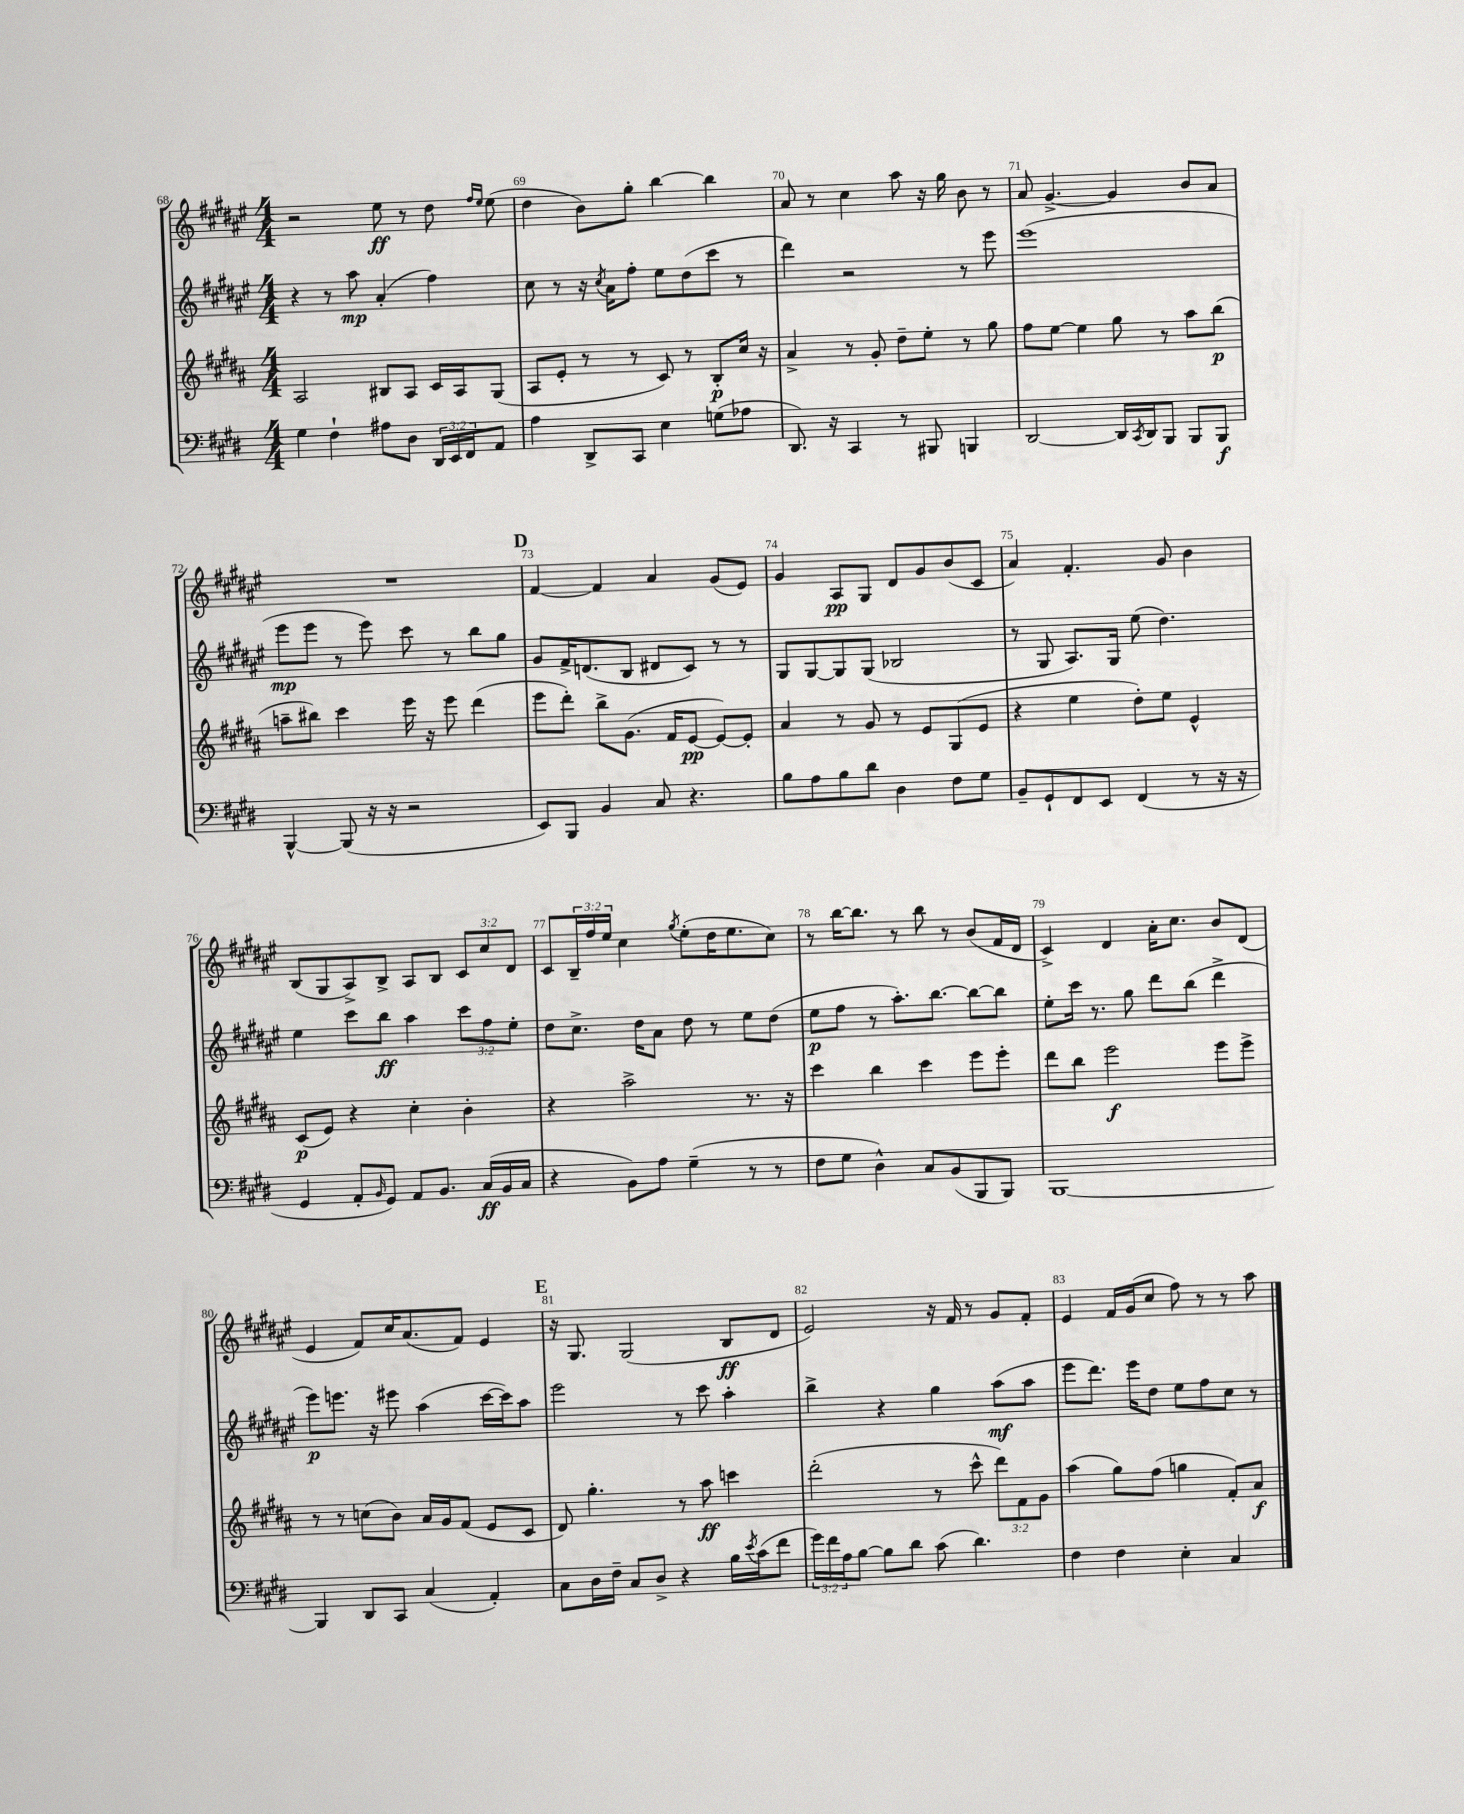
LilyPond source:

<<
\new StaffGroup <<
\new Staff = "s0" {
    \clef treble \key fis \major \numericTimeSignature \time 4/4 \override Staff.TupletNumber.text = #tuplet-number::calc-fraction-text
    r2 eis''8\ff r8 dis''8 \grace { fis''16 eis''16 } eis''8( |
    dis''4 b'8) gis''8-. b''4~ b''4 |
    ais'8 r8 cis''4 ais''8 r16 gis''16 b'8 r8 |
    ais'8 gis'4.~-> gis'4 b'8 ais'8 |
    R1 |
    \mark \markup { \bold "D" } fis'4~ fis'4 ais'4 gis'8( eis'8) |
    gis'4 ais8\pp gis8 dis'8 gis'8 b'8( cis'8 |
    ais'4) fis'4.-. gis'8 b'4 |
    b8( gis8 ais8->) b8-> ais8 b8 \tuplet 3/2 { cis'8 cis''8 dis'8 } |
    cis'8 \tuplet 3/2 { b16-- fis''16 eis''16 } cis''4 \acciaccatura { gis''8 } eis''8-.( dis''16 eis''8. cis''8) |
    r8 b''16~ b''8. r8 b''8 r8 b'8( fis'16 dis'16 |
    cis'4->) dis'4 ais'16-. cis''8. b'8 dis'8( |
    eis'4 fis'8) cis''16 ais'8.( fis'8) eis'4 |
    \mark \markup { \bold "E" } r16 gis8. gis2( b8\ff dis'8 |
    eis'2) r16 fis'16 r8 gis'8 fis'8-. |
    eis'4 fis'16 gis'16( cis''8 fis''8) r8 r8 ais''8 \bar "|." |
}
\new Staff = "s1" {
    \clef treble \key fis \major \numericTimeSignature \time 4/4 \override Staff.TupletNumber.text = #tuplet-number::calc-fraction-text
    r4 r8 ais''8\mp ais'4-.( fis''4) |
    cis''8 r8 r16 \acciaccatura { cis''8 } ais'16 fis''8-. eis''8 dis''8( cis'''8 r8 |
    dis'''4) r2 r8 eis'''8 |
    eis'''1( |
    eis'''8\mp eis'''8 r8 eis'''8) cis'''8 r8 b''8 gis''8 |
    \mark \markup { \bold "D" } gis'8 fis'16-> d'8.( b8 dis'8 cis'8) r8 r8 |
    gis8 gis8~ gis8 gis8( bes2 |
    r8 gis8 ais8.) gis16 eis''8( dis''4.) |
    eis''4 cis'''8 b''8\ff ais''4 \tuplet 3/2 { cis'''8 fis''8 eis''8-. } |
    dis''8 cis''8.-> dis''16 ais'8 dis''8 r8 eis''8 dis''8( |
    eis''8\p fis''8 r8 ais''8.-.) b''8.~ b''8~ b''8 |
    eis''8-. cis'''16 r8. gis''8 dis'''8 b''8( dis'''4-> |
    eis'''8\p) e'''8. r16 eis'''8 ais''4( cis'''16~ cis'''16) ais''8 |
    \mark \markup { \bold "E" } eis'''2 r8 cis'''8 ais''4-. |
    b''4-> r4 gis''4 ais''8\mf( ais''8 |
    eis'''8 dis'''8.) eis'''16 dis''8 eis''8 fis''8 cis''8 r8 \bar "|." |
}
\new Staff = "s2" {
    \clef treble \key b \major \numericTimeSignature \time 4/4 \override Staff.TupletNumber.text = #tuplet-number::calc-fraction-text
    ais2 bis8 ais8 cis'16 ais16 gis8( |
    ais8 e'8-. r8 r8 cis'8) r8 b8-.\p cis''16 r16 |
    ais'4-> r8 gis'8-. dis''8-- e''8-. r8 gis''8 |
    fis''8 e''8~ e''4 gis''8 r8 ais''8 b''8\p( |
    a''8-- bis''8) cis'''4 e'''16 r16 e'''8 dis'''4( |
    \mark \markup { \bold "D" } e'''8 dis'''8-.) b''8-> gis'8.( fis'16 e'8~\pp e'8~) e'8-. |
    ais'4 r8 gis'8 r8 e'8 gis8( e'8 |
    r4 e''4 dis''8-.) e''8 e'4-^ |
    cis'8\p( e'8) r4 cis''4-. b'4-. |
    r4 ais''2-> r8. r16 |
    cis'''4 b''4 cis'''4 e'''8 e'''8-. |
    dis'''8 b''8 e'''2\f e'''8 e'''8-> |
    r8 r8 c''8( b'8) ais'16 gis'16 fis'8( e'8 cis'8 |
    \mark \markup { \bold "E" } dis'8) gis''4.-. r8 ais''8\ff c'''4 |
    dis'''2-.( r8 cis'''8-^ \tuplet 3/2 { dis'''8) fis'8 gis'8 } |
    ais''4( gis''8) fis''8( g''4 fis'8-.) ais'8\f \bar "|." |
}
\new Staff = "s3" {
    \clef bass \key e \major \numericTimeSignature \time 4/4 \override Staff.TupletNumber.text = #tuplet-number::calc-fraction-text
    gis4 fis4-! ais8 dis8 \tuplet 3/2 { dis,16 e,16 fis,16 } a,8 |
    a4 dis,8-> cis,8 e4 g8( aes8 |
    dis,8.) r16 cis,4 r8 bis,,8 b,,4 |
    dis,2~ dis,16 \acciaccatura { cis,8 } dis,16 b,,8 b,,8 b,,8\f |
    b,,4~-^ b,,8( r16 r16 r2 |
    \mark \markup { \bold "D" } e,8) b,,8 b,4 cis8 r4. |
    b8 a8 b8 dis'8 dis4 fis8 gis8 |
    b,8-- gis,8-! fis,8 e,8 fis,4( r8 r16 r16 |
    gis,4 a,8-. \grace { b,16 } gis,8) a,8 b,8. cis16\ff( b,16 cis16 |
    r4 b,8) a8 gis4--( r8 r8 |
    fis8 gis8 dis4-^) cis8 b,8( b,,8 b,,8) |
    b,,1~ |
    b,,4 dis,8 cis,8 cis4( a,4-.) |
    \mark \markup { \bold "E" } cis8 dis16 fis16-- cis8 dis8-> r4 b16 \acciaccatura { e'8 } cis'16( fis'8 |
    \tuplet 3/2 { gis'16) fis'16 a16 } b8~ b8 dis'8 cis'8( dis'4.) |
    fis4 fis4 e4-. cis4 \bar "|." |
}
>>
>>
\layout { \context { \Score currentBarNumber = #68 \override BarNumber.break-visibility = ##(#f #t #t) barNumberVisibility = #all-bar-numbers-visible } }
